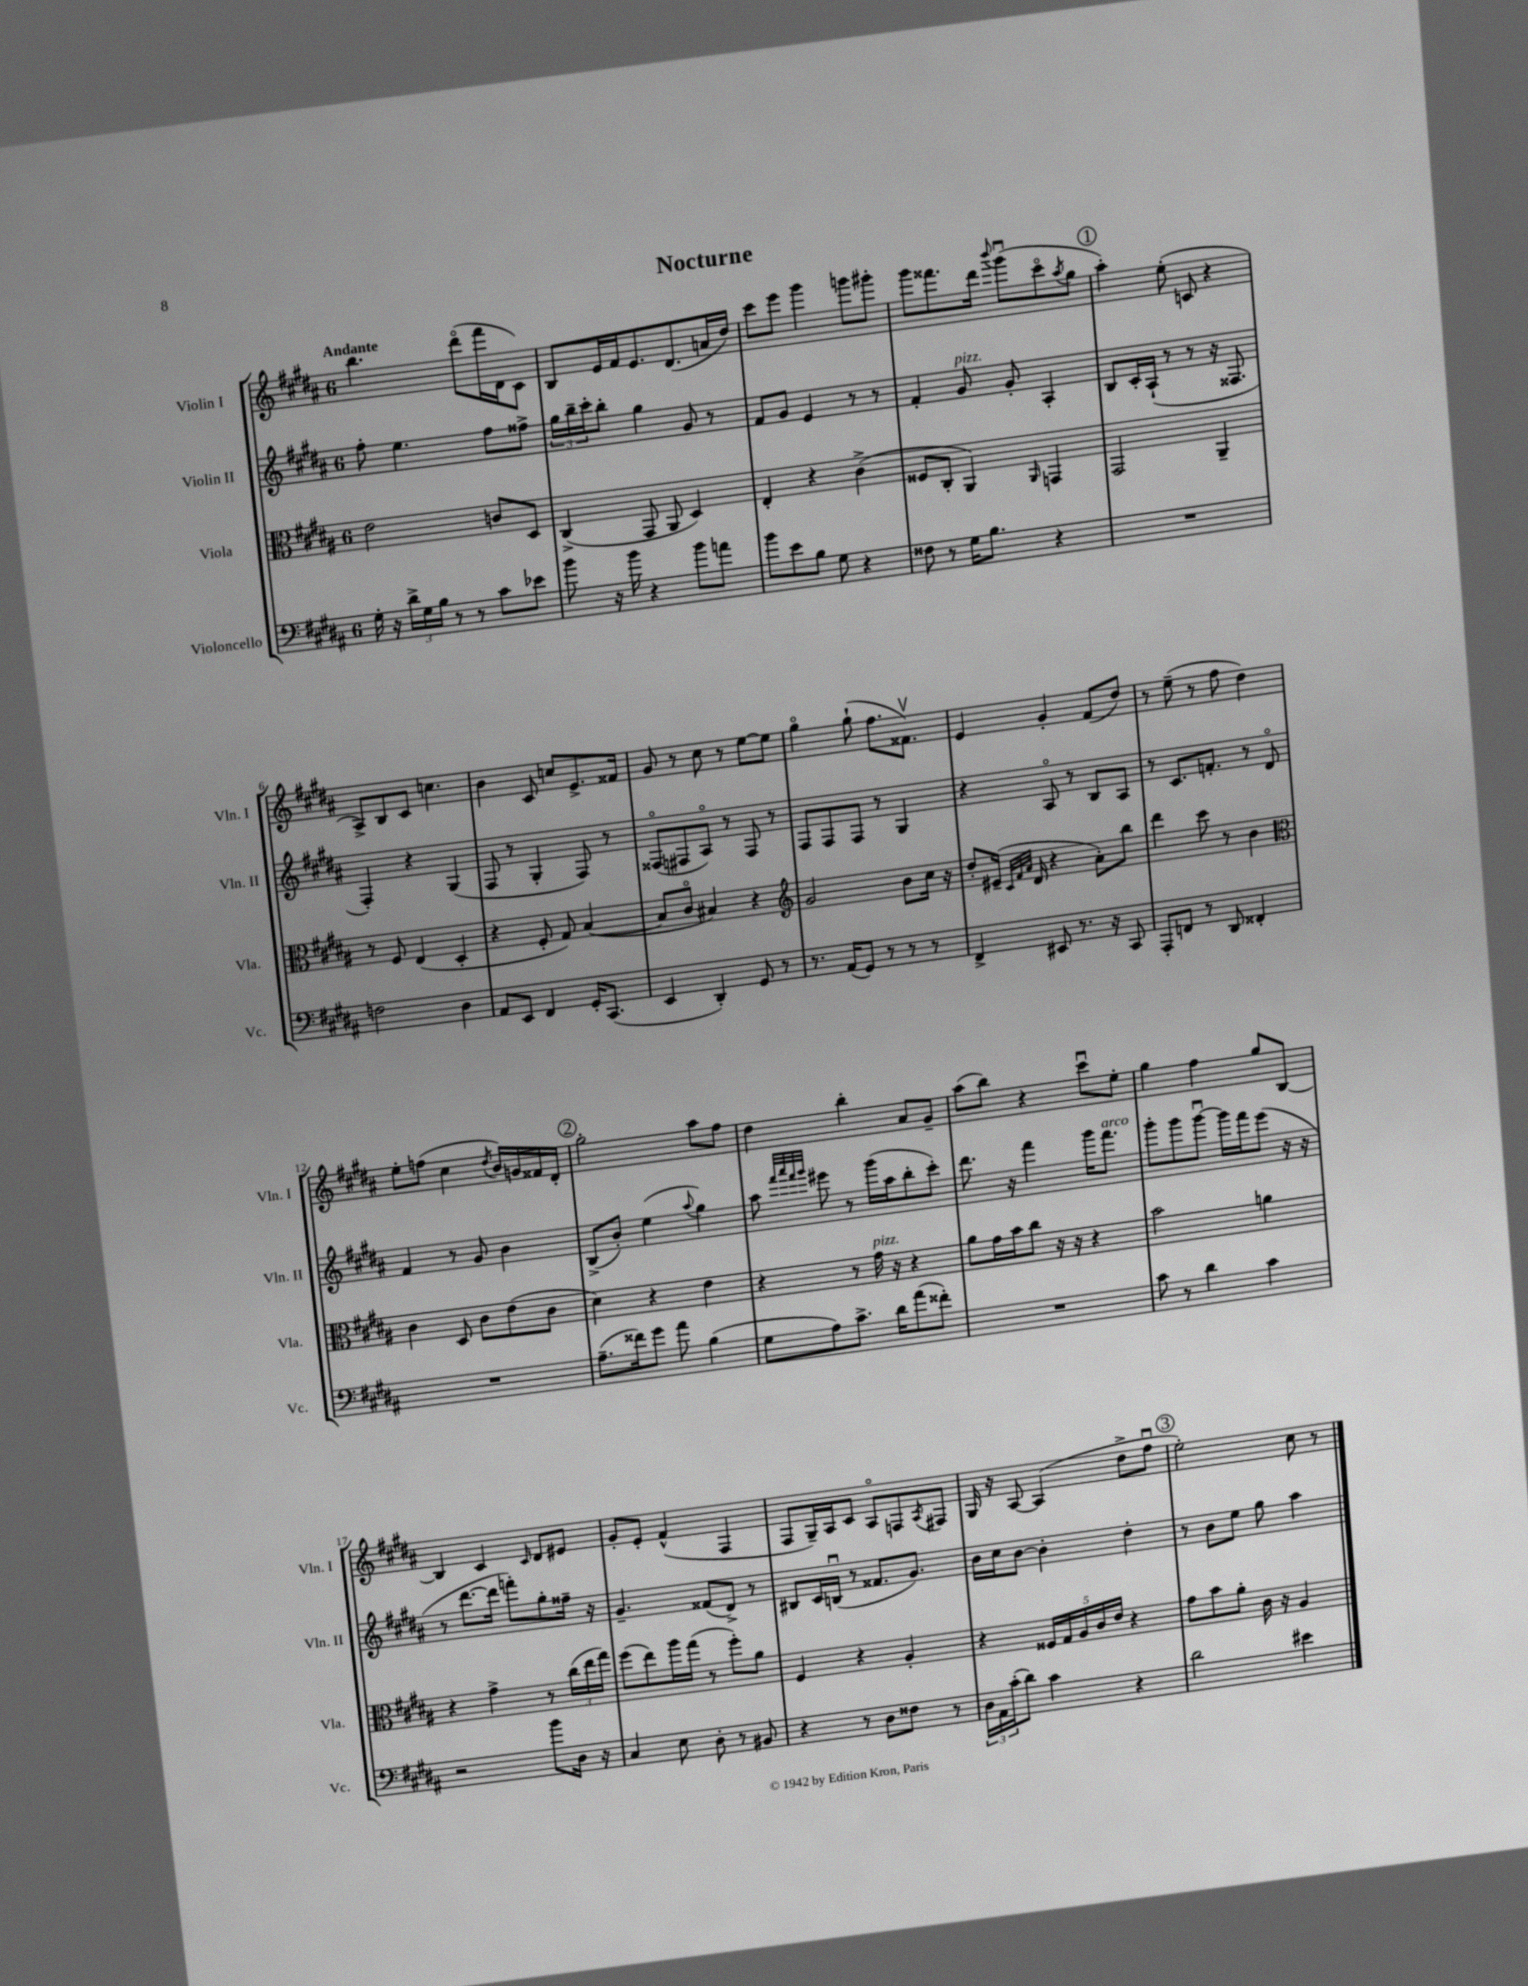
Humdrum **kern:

**kern	**kern	**kern	**kern
*part4	*part3	*part2	*part1
*staff4	*staff3	*staff2	*staff1
*I"Violoncello	*I"Viola	*I"Violin II	*I"Violin I
*I'Vc.	*I'Vla.	*I'Vln. II	*I'Vln. I
*clefF4	*clefC3	*clefG2	*clefG2
*k[f#c#g#d#a#]	*k[f#c#g#d#a#]	*k[f#c#g#d#a#]	*k[f#c#g#d#a#]
*M6/8	*M6/8	*M6/8	*M6/8
=1	=1	=1	=1
!	!	!	!LO:TX:a:B:t=Andante
16G#'\	2e\	8ff#'\	4.bb\
16r	.	.	.
24d#^\LL	.	4.ee\	.
24G#\	.	.	.
24B\JJ	.	.	.
8r	.	.	.
8r	.	.	(8ddd#\L
8c#\L	8cn/L	8ff#\L	16fff#\L
.	.	.	16d#\J
8e-X\J	8D#/J	8ff##X^\J	8c#\J)
=2	=2	=2	=2
8b\	(4C#^/	24gg#\LL	8B/L
.	.	24bb~\	.
.	.	24ccc#'\J	.
16r	.	8bb'\J	16e/L
16b\	.	.	16f#/J
4r	8GG#/	4gg#\	8.e/
.	8AA#/	.	.
.	.	.	(8.d#/
8b\L	4D#/)	8g#/	.
8an\J	.	8r	16an/L
.	.	.	16dd#/JJ)
=3	=3	=3	=3
8b\L	4E'/	8f#/L	8ccc#\L
8e\	.	8g#/J	8eee\J
8B\J	4r	4e/	4ggg#\
8G#\	.	.	.
4r	(4c#^\	8r	8gggn\L
.	.	8r	8ggg#X'\J
=4	=4	=4	=4
8F##X\	8F##X/L	4f#'/	8ggg#\L
8r	8C#'/J	.	8.fff##X\
!	!	!LO:TX:a:i:t=pizz.	!
16G#\KL	4AA#/)	8g#/	.
8.B\J	.	.	16ddd#\Jk
.	.	.	8qqbbb/
.	.	8g#'/	(8ggg#u\L
.	16qqAA#/	.	.
4r	4GGn/	4A#'/	8ccc#\
.	.	.	8qaa#/
.	.	.	8gg#\J
!!LO:REH:place=s1:t=1
=5	=5	=5	=5
2.r	2GG#/	8B/L	4aa#'\)
.	.	16c#'/L	.
.	.	(16A#`/JJ	.
.	.	8r	(8ee'\
.	.	8r	8cn/
.	4AA#~/	16r	4r
.	.	8.F##X/	.
!!LO:LB:g=z
=6	=6	=6	=6
2Fn\	8r	4F#'/)	8A#^/L)
.	8F#/	.	8B/
.	(4E/	4r	8c#/J
.	.	.	4.ccn\
4D#\	4D#'/	(4G#/	.
=7	=7	=7	=7
8AA#/L	4r	8F#/	4b\
8EE/J	.	8r	.
4FF#/	8F#'/	4G#'/	8c#/
.	8G#/)	.	8ccn/L
16GG#'/KL	([4B/	8F#/)	8.e^/
(8.CC#/J	.	.	.
.	.	8r	.
.	.	.	16f##X/Jk
=8	=8	=8	=8
4EE/	8B/L]	(8F##X/L	8g#/
.	8c#/J	8F#X/	8r
4DD#'/)	4B#X/)	8A#/J)	8cc#\
.	.	8r	8r
8GG#/	4r	8F#/	[8ee\L
8r	.	8r	8ee\J]
=9	=9	=9	=9
*	*clefG2	*	*
8.r	2g#/	8F#/L	4gg#\
.	.	8F#/	.
(16AA#/KL	.	.	.
8GG#/J)	.	8F#/J	(8gg#`\
8r	.	8r	8.ff#\L
8r	8b\L	4G#/	.
.	.	.	8.f##Xv\J)
8r	16cc#\Jk	.	.
.	16r	.	.
=10	=10	=10	=10
4FF#^/	8dd#'/L	4r	4e/
.	(16e#X~/Jk	.	.
.	32qqc#/LLL	.	.
.	32qqf#/	.	.
.	32qqa#/JJJ	.	.
.	16d#/	.	.
8EE#X/	4r	8A#/	4g#'/
8.r	.	8r	.
.	8a#'\L)	8B/L	(8f#/L
16r	.	.	.
8CC#/	8bb\J	8A#/J	8dd#/J)
=11	=11	=11	=11
8AAA#'/L	4ddd#\	8r	8r
8FFn/J	.	8.c#/L	(8ee~\
8r	8ccc#\	.	8r
.	.	8.fn'/J	.
8DD#/	8r	.	8ff#\
4FF##X'/	4b\	8r	4dd#\)
.	.	8d#/	.
!!LO:LB:g=z
=12	=12	=12	=12
*	*clefC3	*	*
2.r	4c#\	4f#/	8ee'\L
.	.	.	(8ffn\J
.	8D#/	8r	4cc#\
.	8c#\L	8g#/	.
.	.	.	8qdd#/
.	(8e\	4b\	16b/LL)
.	.	.	16gn/
.	8c#\J	.	16f##X/
.	.	.	16d#'/JJ
!!LO:REH:place=s1:t=2
=13	=13	=13	=13
(8.A#~\L	4d#\)	(8B^/L	2gg#'\
.	.	8b'/J)	.
16f##X\k)	.	.	.
8g#\J	4r	(4ee\	.
8a#\	.	.	.
.	.	8qqaa#/	.
(4B\	4e\	4gg#\)	8aa#\L
.	.	.	8ff#\J
=14	=14	=14	=14
8G#\L	4r	8aa#\	4dd#\
.	.	32qqfff#/LLL	.
.	.	32qqaaa#/	.
.	.	32qqfff#/	.
.	.	32qqggg#/JJJ	.
8A#\)	.	8eee#X\	.
8.c#^\J	8r	8r	4bb'\
!	!LO:TX:a:i:t=pizz.	!	!
.	16g#\	(16ggg#\LL	.
16d#\KL	16r	16aa#\J	.
(8a#\	4r	8bb'\	8a#/L
8f##X'\J)	.	8ccc#'\J)	8g#~/J
=15	=15	=15	=15
2.r	8a#\L	8.ddd#\	(8aa#\L
.	16g#\L	.	8bb\J)
.	16b\J	16r	.
.	8cc#\J	4fff#\	4r
.	16r	.	.
.	16r	.	.
.	4r	16ggg#\KL	8ccc#u\L
!	!	!LO:TX:a:i:t=arco	!
.	.	8.fff#\J	.
.	.	.	8ee'\J
=16	=16	=16	=16
8c#\	2b\	8ggg#'\L	4gg#\
8r	.	8ggg#\	.
4d#\	.	[8ggg#u\J	4ff#\
.	.	16ggg#\LL]	.
.	.	16fff#\J	.
4c#\	4an\	(8eee\J	8gg#/L
.	.	16r	[8B/J
.	.	16r	.
!!LO:LB:g=z
=17	=17	=17	=17
2r	4r	8r	4B/]
.	.	[8.ddd#\L	.
.	4g#^\	.	4c#/
.	.	16ddd#\Jk]	.
.	.	8fffn'\L)	.
.	.	.	16qqc#/
8b\L	8r	8gg#'\	8d#/L
16D#\Jk	(24cc#\LL	16ff##X~\Jk	8e#X/J
.	24ee\	.	.
16r	.	16r	.
.	24gg#\JJ)	.	.
=18	=18	=18	=18
4C#/	(8ff#\L	4.g#~/	8g#'/L
.	8ee\)	.	8e'/J
8E\	16aa#\L	.	(4f#^^/
.	(16gg#\JJ	.	.
8D#'\	8r	(8f##X/L	.
8r	8ff#'\L)	8d#^/J)	4F#/
8BB#X/	8a#\J	8r	.
=19	=19	=19	=19
4r	4F#/	8B#X/L	8F#/L
.	.	16c#/L	16G#~/L)
.	.	(16Bnu/JJ	16A#/J
8r	4r	8r	8c#/J
8D#\L	.	8.f##X/L	8A#/L
8F##X\J	4A#'/	.	8Fn/
.	.	8.g#/J)	.
.	.	.	8qA#/
8r	.	.	8F#X/J
=20	=20	=20	=20
24D#\LL	4r	16b\LL	16G#/
24AA#\	.	.	.
.	.	16cc#\J	16r
(24c#'\J	.	.	.
8d#\J)	.	[8b\J	[8A#/
4c#\	20F##X/LL	4b'\]	(4A#/]
.	20G#/	.	.
.	20A#/	.	.
.	20c#/	.	.
.	20e/JJ	.	.
4r	4r	4dd#'\	8dd#^\L
.	.	.	8ff#u\J
!!LO:REH:place=s1:t=3
=21	=21	=21	=21
2d#\	8g#\L	8r	2ee'\)
.	8b\	8b\L	.
.	8a#'\J	8ee\J	.
.	16c#\	8gg#\	.
.	16r	.	.
4e#X\	4A#/	4aa#\	8cc#\
.	.	.	8r
==	==	==	==
*-	*-	*-	*-
